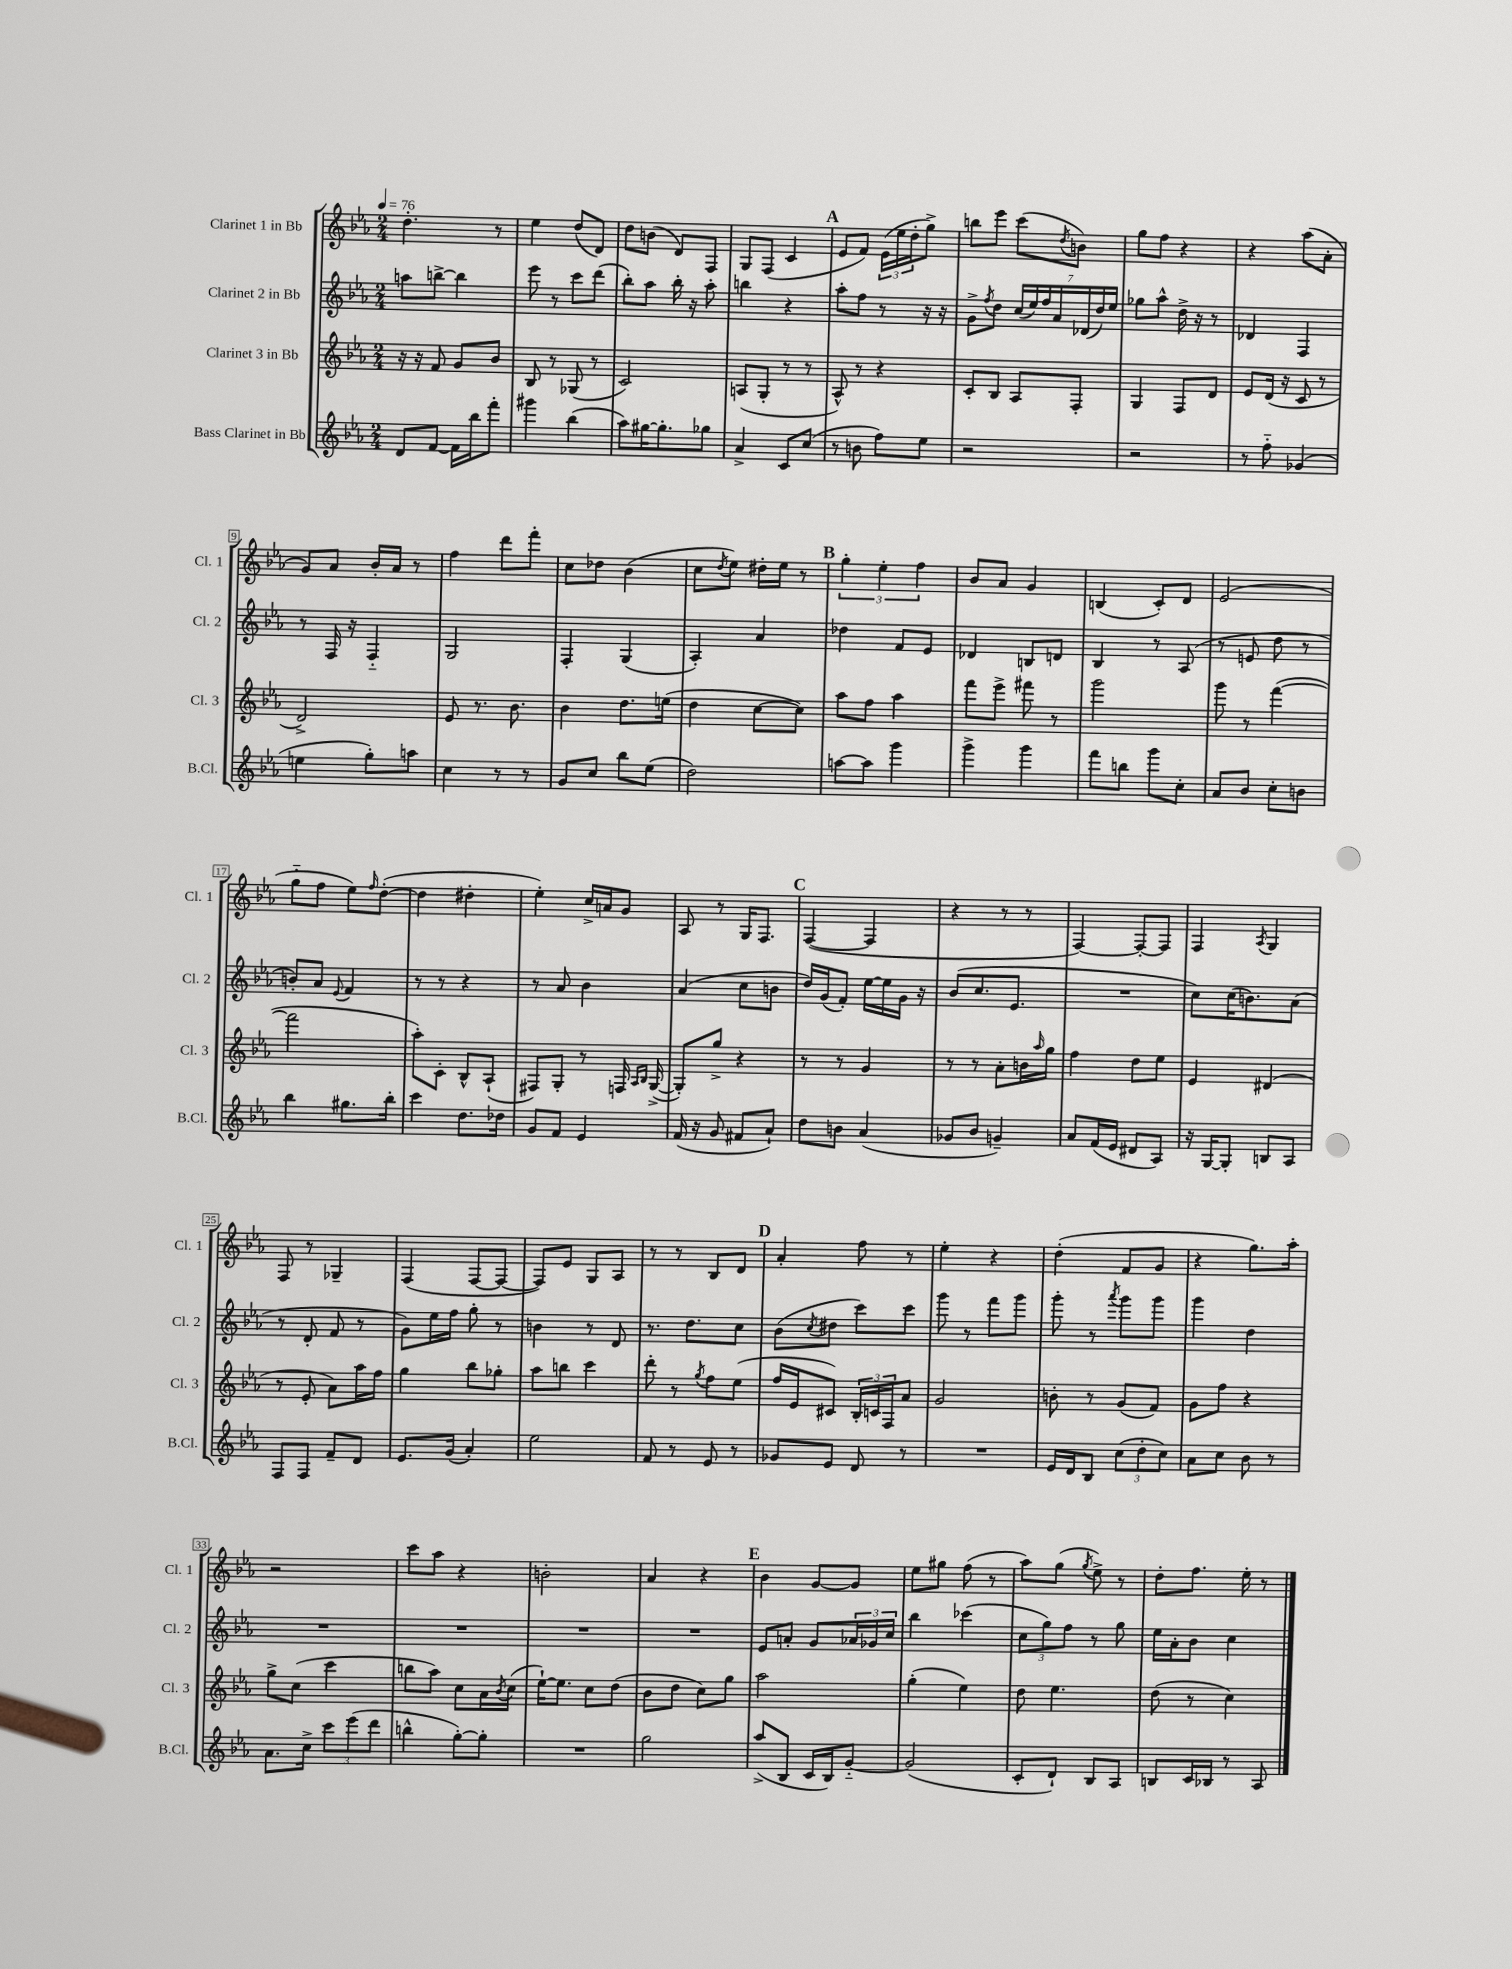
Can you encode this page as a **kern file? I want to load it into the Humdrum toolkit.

**kern	**kern	**kern	**kern
*staff4	*staff3	*staff2	*staff1
*clefG2	*clefG2	*clefG2	*clefG2
*k[b-e-a-]	*k[b-e-a-]	*k[b-e-a-]	*k[b-e-a-]
*M2/4	*M2/4	*M2/4	*M2/4
*MM76	*MM76	*MM76	*MM76
8d	16r	8aa	4.dd'
.	16r	.	.
[8f	8f	[8bb^	.
16f]	8g	4bb]	.
16bb-	.	.	.
8fff'	8b-	.	8r
=	=	=	=
4ggg#	8B-	8eee-	4ee-
.	8r	8r	.
(4bb-	(8G-	8ccc	(8dd
.	8r	(8ddd	8d)
=	=	=	=
8aa-)	2c)	8bb-')	8dd
[16gg#	.	8aa-	(8b
8.gg#']	.	.	.
.	.	16bb-'	8d)
.	.	16r	.
8gg-	.	8aa-'	8F
=	=	=	=
4a-^	(8A	4bb	8G
.	8G'	.	(8F
8c	8r	4r	4c
(8cc	8r	.	.
=	=	=	=
8r	8A-^^)	8aa-'	8e-
8b	8r	8ff	8f)
8ff)	4r	8r	(24e-
.	.	.	24ee-
.	.	.	24dd'
8ee-	.	16r	8gg^)
.	.	16r	.
=	=	=	=
2r	8c'	8g^	8bb
.	.	8qff	.
.	8B-	8dd	8eee-
.	8A-	(28cc	(8ccc
.	.	28ee-)	.
.	.	28ff	.
.	.	28a-	.
.	.	.	8qdd
.	8F'	.	8b)
.	.	(28d-	.
.	.	28dd)	.
.	.	28ee-	.
=	=	=	=
2r	4G	8gg-	8gg
.	.	8aa-^^	8ff
.	8F	16dd^	4r
.	.	16r	.
.	8d	8r	.
=	=	=	=
8r	8e-	4d-	4r
8ff'~	(16d	.	.
.	16r	.	.
(4g-	8c	4F	(8aa-
.	8r	.	8a-'
=	=	=	=
4ee	2d^)	8r	8g)
.	.	16F	8a-
.	.	16r	.
8gg')	.	4F'~	16b-'
.	.	.	16a-
8aa	.	.	8r
=	=	=	=
4cc	8e-	2G	4ff
.	8.r	.	.
8r	.	.	8ddd
.	8.b-	.	.
8r	.	.	8fff'
=	=	=	=
8g	4b-	4F'	8cc
8cc	.	.	8dd-
8bb-	8.dd	(4G	(4b-
(8ee-	.	.	.
.	(16ee	.	.
=	=	=	=
2dd)	4dd	4A-')	8cc
.	.	.	8qdd
.	.	.	8ee-)
.	[8cc	4a-	16dd#'
.	.	.	16ee-
.	8cc])	.	8r
=	=	=	=
[8aa	8aa-	4dd-	6gg'
8aa]	8ff	.	.
.	.	.	6ee-'
4ggg	4aa-	8f	.
.	.	.	6ff
.	.	8e-	.
=	=	=	=
4ggg^	8fff	4d-	8b-
.	8eee-^	.	8a-
4ggg	8fff#	8B	4g
.	8r	8d	.
=	=	=	=
8fff	2ggg	4B-	(4B
8bb	.	.	.
8ggg	.	8r	8c')
8cc'	.	(8A-	8d
=	=	=	=
8a-	8ggg	8r	(2e-
8b-	8r	8e	.
8cc'	([4fff	8dd	.
8b	.	8r	.
=	=	=	=
4bb-	2fff]	8b')	8gg'~
.	.	8a-	8ff
.	.	8qqe-	.
8.gg#	.	4f	8ee-)
.	.	.	16qqff
.	.	.	([8dd'
16bb-'	.	.	.
=	=	=	=
4ccc	8aa-')	8r	4dd]
.	8c'	8r	.
8.dd	8B-^^	4r	4dd#'
.	(8A-`	.	.
16dd-	.	.	.
=	=	=	=
8g	8F#)	8r	4ee-')
8f	8G'	8a-	.
4e-	8r	4b-	16cc^
.	.	.	16a
.	16F	.	8g
.	16qqA-	.	.
.	16qqB-	.	.
.	([16G^	.	.
=	=	=	=
(16f	8G'])	(4a-	8A-
16r	.	.	.
8g	8gg^	.	8r
8f#	4r	8cc	16G
.	.	.	8.F
8a-`)	.	8b	.
=	=	=	=
8dd	8r	16dd)	([4F
.	.	(16g	.
8b	8r	8f')	.
(4a-	4g	[16ee-	4F]
.	.	16ee-]	.
.	.	16g	.
.	.	16r	.
=	=	=	=
8g-	8r	(8b-	4r
8b-	8r	8.cc	.
4g~)	8a-'	.	8r
.	.	8.e-	.
.	16b	.	8r
.	16qqaa-	.	.
.	16gg	.	.
=	=	=	=
8a-	4ff	2r	[4F)
(16f	.	.	.
16e-	.	.	.
8d#	8dd	.	8F'_
8A-)	8ee-	.	8F]
=	=	=	=
16r	4e-	8cc)	4F
[16G	.	.	.
8G']	.	(16cc	.
.	.	8.b)	.
.	.	.	8qA-
8B	(4d#	.	4G
8A-	.	(8a-	.
=	=	=	=
8F	8r	8r	8F
8F	8e-'	8d'	8r
8f~	8a-)	8f	4G-~
8d	16aa-	8r	.
.	16ff	.	.
=	=	=	=
8.e-	4gg	8g)	(4F
.	.	16ee-	.
(16g	.	16ff	.
4a-')	8bb-	8gg'	[8F
.	8gg-'	8r	8F_
=	=	=	=
2ee-	8aa-	4b	8F])
.	8bb	.	8e-
.	4ccc	8r	8G
.	.	8d	8A-
=	=	=	=
8f	8ddd'	8.r	8r
8r	8r	.	8r
.	.	8.dd	.
.	8qgg	.	.
8e-	8ff	.	8B-
8r	(8ee-	8cc	8d
=	=	=	=
8g-	16ff	(8b-	4a-'
.	16e-	.	.
.	.	8qcc	.
8e-	8c#)	8dd#	.
8d	24B-'	8ccc)	8ff
.	24c	.	.
.	24F	.	.
8r	8a-	8ccc	8r
=	=	=	=
2r	2g	8ggg	4ee-'
.	.	8r	.
.	.	8fff	4r
.	.	8ggg	.
=	=	=	=
16e-	8b'	8ggg'	(4dd'
16d	.	.	.
8B-	8r	8r	.
.	.	8qaaa-	.
(12cc	(8g	8ggg	8f
12dd'	.	.	.
.	8f)	8ggg	8g
12cc)	.	.	.
=	=	=	=
8a-	8g	4ggg	4r
8cc	8ff	.	.
8b-	4r	4dd	8.gg)
8r	.	.	.
.	.	.	16aa-'
=	=	=	=
8.a-	8gg^	2r	2r
.	(8cc	.	.
16cc^	.	.	.
12ccc	4ccc	.	.
(12eee-	.	.	.
12ddd	.	.	.
=	=	=	=
4bb^^	8bb	2r	8ccc
.	8aa-)	.	8aa-
[8gg')	8cc	.	4r
8gg']	16a-	.	.
.	8qb-	.	.
.	(16cc	.	.
=	=	=	=
2r	[16ee-`)	2r	2b'
.	8.ee-]	.	.
.	8cc	.	.
.	(8dd	.	.
=	=	=	=
2gg	8b-	2r	4a-
.	8dd	.	.
.	8cc)	.	4r
.	8gg	.	.
=	=	=	=
(8aa-^	2aa-	8e-	4b-
8B-	.	8a'	.
16c	.	8g	[8g
16B-)	.	.	.
[8g'~	.	24a-	8g]
.	.	24g-	.
.	.	24cc	.
=	=	=	=
(2g]	(4gg'	4bb-	8ee-
.	.	.	8gg#
.	4ee-)	(4ccc-	(8ff
.	.	.	8r
=	=	=	=
8c'	8dd	12cc	8aa-)
.	.	12gg)	.
8d`)	4.ee-	.	(8gg
.	.	12ff	.
.	.	.	8qgg
8B-	.	8r	8ee-^)
8A-	.	8gg	8r
=	=	=	=
8B	(8dd	16ee-	8dd'
.	.	16a-'	.
16c	8r	8b-	8.ff
16B-	.	.	.
8r	4cc)	4cc	.
.	.	.	16ee-'
8A-	.	.	8r
==	==	==	==
*-	*-	*-	*-
